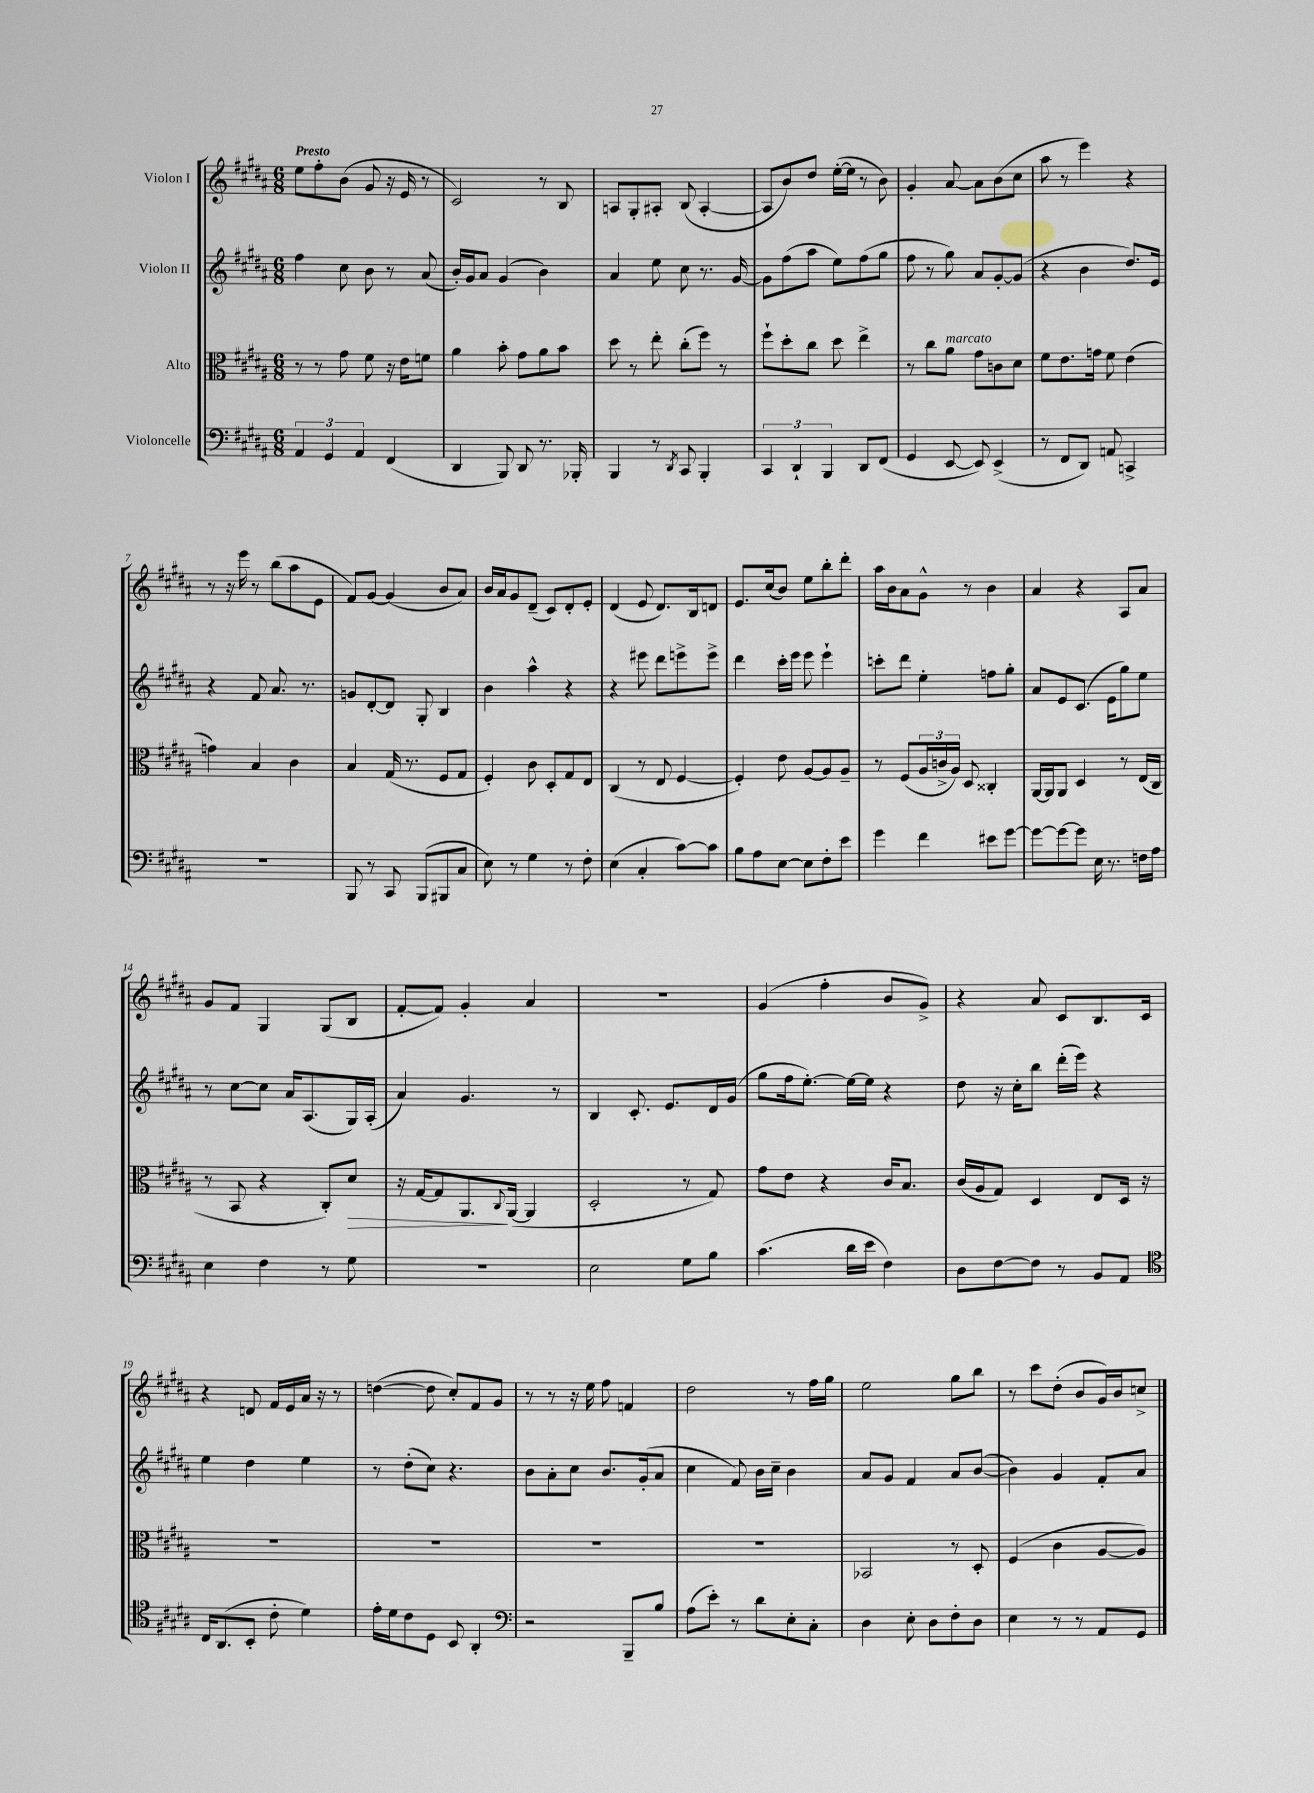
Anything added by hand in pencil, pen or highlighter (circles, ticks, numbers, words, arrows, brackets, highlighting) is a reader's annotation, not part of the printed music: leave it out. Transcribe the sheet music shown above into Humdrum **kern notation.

**kern	**kern	**kern	**kern
*staff4	*staff3	*staff2	*staff1
*clefF4	*clefC3	*clefG2	*clefG2
*k[f#c#g#d#a#]	*k[f#c#g#d#a#]	*k[f#c#g#d#a#]	*k[f#c#g#d#a#]
*M6/8	*M6/8	*M6/8	*M6/8
6AA#	8r	4ff#	8ee
.	8r	.	8ff#'
6GG#	.	.	.
.	8g#	8cc#	(8b
6AA#	.	.	.
.	8f#	8b	8g#
(4FF#	16r	8r	16r
.	16e	.	16e
.	8f	(8a#	8r
=	=	=	=
4DD#	4a#	16b')	2c#)
.	.	16g#	.
.	.	8a#	.
8BBB)	8b'	(4g#	.
8DD#	8g#	.	.
8.r	8a#	4b)	8r
.	8b	.	8B
16BBB-'	.	.	.
=	=	=	=
4BBB	8dd#	4a#	8A
.	8r	.	8G#'
8r	8ee'	8ee	8A#'
8qDD#	.	.	.
8CC#	(8cc#'	8cc#	(8B
4BBB'	8ff#)	8.r	[4A#'
.	8r	.	.
.	.	[16g#	.
=	=	=	=
6CC#	8ff#`	8g#]	8A#]
.	8dd#'	(8ff#	8b)
6DD#`	.	.	.
.	8cc#	8aa#	8dd#
6BBB	.	.	.
.	8dd#	8ee)	([16ee'
.	.	.	16ee]
8DD#	4ee^	(8ff#	8r
(8FF#	.	8gg#	8b)
=	=	=	=
4GG#	8r	8ff#	4g#'
.	8cc#	8r	.
[8EE	8a#	8gg#)	[8a#
8EE])	8g#	8a#	8a#]
(4EE^	8c	[8g#'	(8b
.	8d#	(8g#]	8cc#
=	=	=	=
8r	8f#	4r	8aa#
8FF#	8.e	.	8r
8DD#)	.	4b	4eee)
.	16g	.	.
8AA	8f#	.	.
4CC^	(4e	8.dd#)	4r
.	.	16e	.
=	=	=	=
2.r	4g)	4r	8r
.	.	.	16r
.	.	.	16eee
.	4B	8f#	8r
.	.	8.a#	(8bb
.	4c#	.	8aa#
.	.	8.r	.
.	.	.	8e
=	=	=	=
8BBB	4B	8g	8f#)
8r	.	[8d#'	[8g#
8CC#	(16G#	8d#]	(4g#]
.	8.r	.	.
(8BBB	.	8G#'	.
8BBB#	8F#	4B	8b
8C#	8G#	.	8a#)
=	=	=	=
8E)	4F#')	4b	16b
.	.	.	16a#
8r	.	.	8g#
4G#	8c#	4aa#^^	(8d#~
.	8D#'	.	8c#)
8r	8G#	4r	8d#'
8F#'	8E	.	8e'
=	=	=	=
(4E	(4C#	4r	(4d#
4C#'	8r	8eee#	8e
.	8E	8ddd#	8.d#)
[8c#)	[4F#	8eee^	.
.	.	.	16B
8c#]	.	8eee^	8d
=	=	=	=
8B	4F#'])	4ddd#	8.e
8A#	.	.	.
.	.	.	(16cc#
[8E	8e	16ccc#'	8b)
.	.	16eee	.
8E]	[8A#	8eee	8ee
8F#'	8A#]	4eee`	8bb'
8e	8A#~	.	8ddd#'
=	=	=	=
4g#	8r	8ccc'	16aa#
.	.	.	16b
.	(8F#	8ddd#	8a#
4f#	24A#	4ee'	8g#^^
.	24c^	.	.
.	24A#)	.	.
.	8D#	.	8r
8e#	4C##'	8ff	4b
[8g#	.	8gg#'	.
=	=	=	=
8g#_	[16AA#	8a#	4a#
.	16AA#]	.	.
8g#_	8AA#	8e	.
8g#]	4D#	(8.c#	4r
16E	.	.	.
8.r	.	16e	.
.	8r	8gg#)	8A#
16F	(16E	8ee	8a#
16A#	16C#	.	.
=	=	=	=
4E	8r	8r	8g#
.	8BB	[8cc#	8f#
4F#	4r	8cc#]	4G#
.	.	16a#	.
.	.	(8.A#	.
8r	8C#')	.	(8G#
8G#	8d#	16G#)	8B
.	.	(16A#'	.
=	=	=	=
2.r	16r	4a#)	[8f#'
.	[16G#	.	.
.	8G#]	.	8f#])
.	8.AA#	4.g#	4g#'
.	8qqC#	.	.
.	([16AA#	.	.
.	4AA#]	.	4a#
.	.	8r	.
=	=	=	=
2E	2D#'	4B	2.r
.	.	8.c#'	.
.	.	8.e	.
8G#	8r	.	.
8B	8G#)	16d#	.
.	.	(16g#	.
=	=	=	=
(4.c#	8g#	8gg#	(4g#
.	8e	16ff#	.
.	.	[8.ee')	.
.	4r	.	4ff#'
16d#	.	16ee_	.
16e	.	16ee]	.
4F#)	16c#	4r	8b
.	8.B	.	.
.	.	.	8g#^)
=	=	=	=
8D#	(16c#	8dd#	4r
.	16A#	.	.
[8F#	8G#)	16r	.
.	.	16cc#'	.
8F#]	4D#	8bb	8a#
8r	.	(16ddd#'	8c#
.	.	16eee)	.
8BB	8E	4r	8.B
8AA#	16D#	.	.
.	16r	.	16c#
=	=	=	=
*clefC4	*	*	*
16C#	2.r	4ee	4r
(8.AA#	.	.	.
8BB'	.	4dd#	8d
8c#'	.	.	16f#
.	.	.	16e
4d#)	.	4ee	16a#
.	.	.	16r
.	.	.	8r
=	=	=	=
16e'	2.r	8r	([4dd
16d#	.	.	.
8c#	.	(8dd#'	.
8D#	.	8cc#)	8dd]
8BB	.	4.r	8cc#')
4AA#'	.	.	8f#
.	.	.	8g#
=	=	=	=
*clefF4	*	*	*
2r	2.r	8b	8r
.	.	8a#'	8r
.	.	8cc#	16r
.	.	.	16ee
.	.	8.b	8ff#
8BBB~	.	.	4f
.	.	(16g#'	.
8B	.	8a#	.
=	=	=	=
(8A#	2.r	4cc#	2dd#
8e')	.	.	.
8r	.	8f#)	.
8d#	.	16b	.
.	.	16cc#~	.
8E'	.	4b	8r
8C#'	.	.	16ff#
.	.	.	16gg#
=	=	=	=
4D#	2BB-	8a#	2ee
.	.	8g#	.
8E'	.	4f#	.
8D#	.	.	.
8F#'	8r	8a#	8gg#
8D#	8D#'	([8b	8bb
=	=	=	=
4E	(4F#	4b])	8r
.	.	.	8ccc#
8r	4c#	4g#	(8dd#'
8r	.	.	8b
8AA#	[8A#	8f#'	16g#)
.	.	.	16b
8GG#	8A#])	8a#	8cc^
==	==	==	==
*-	*-	*-	*-
